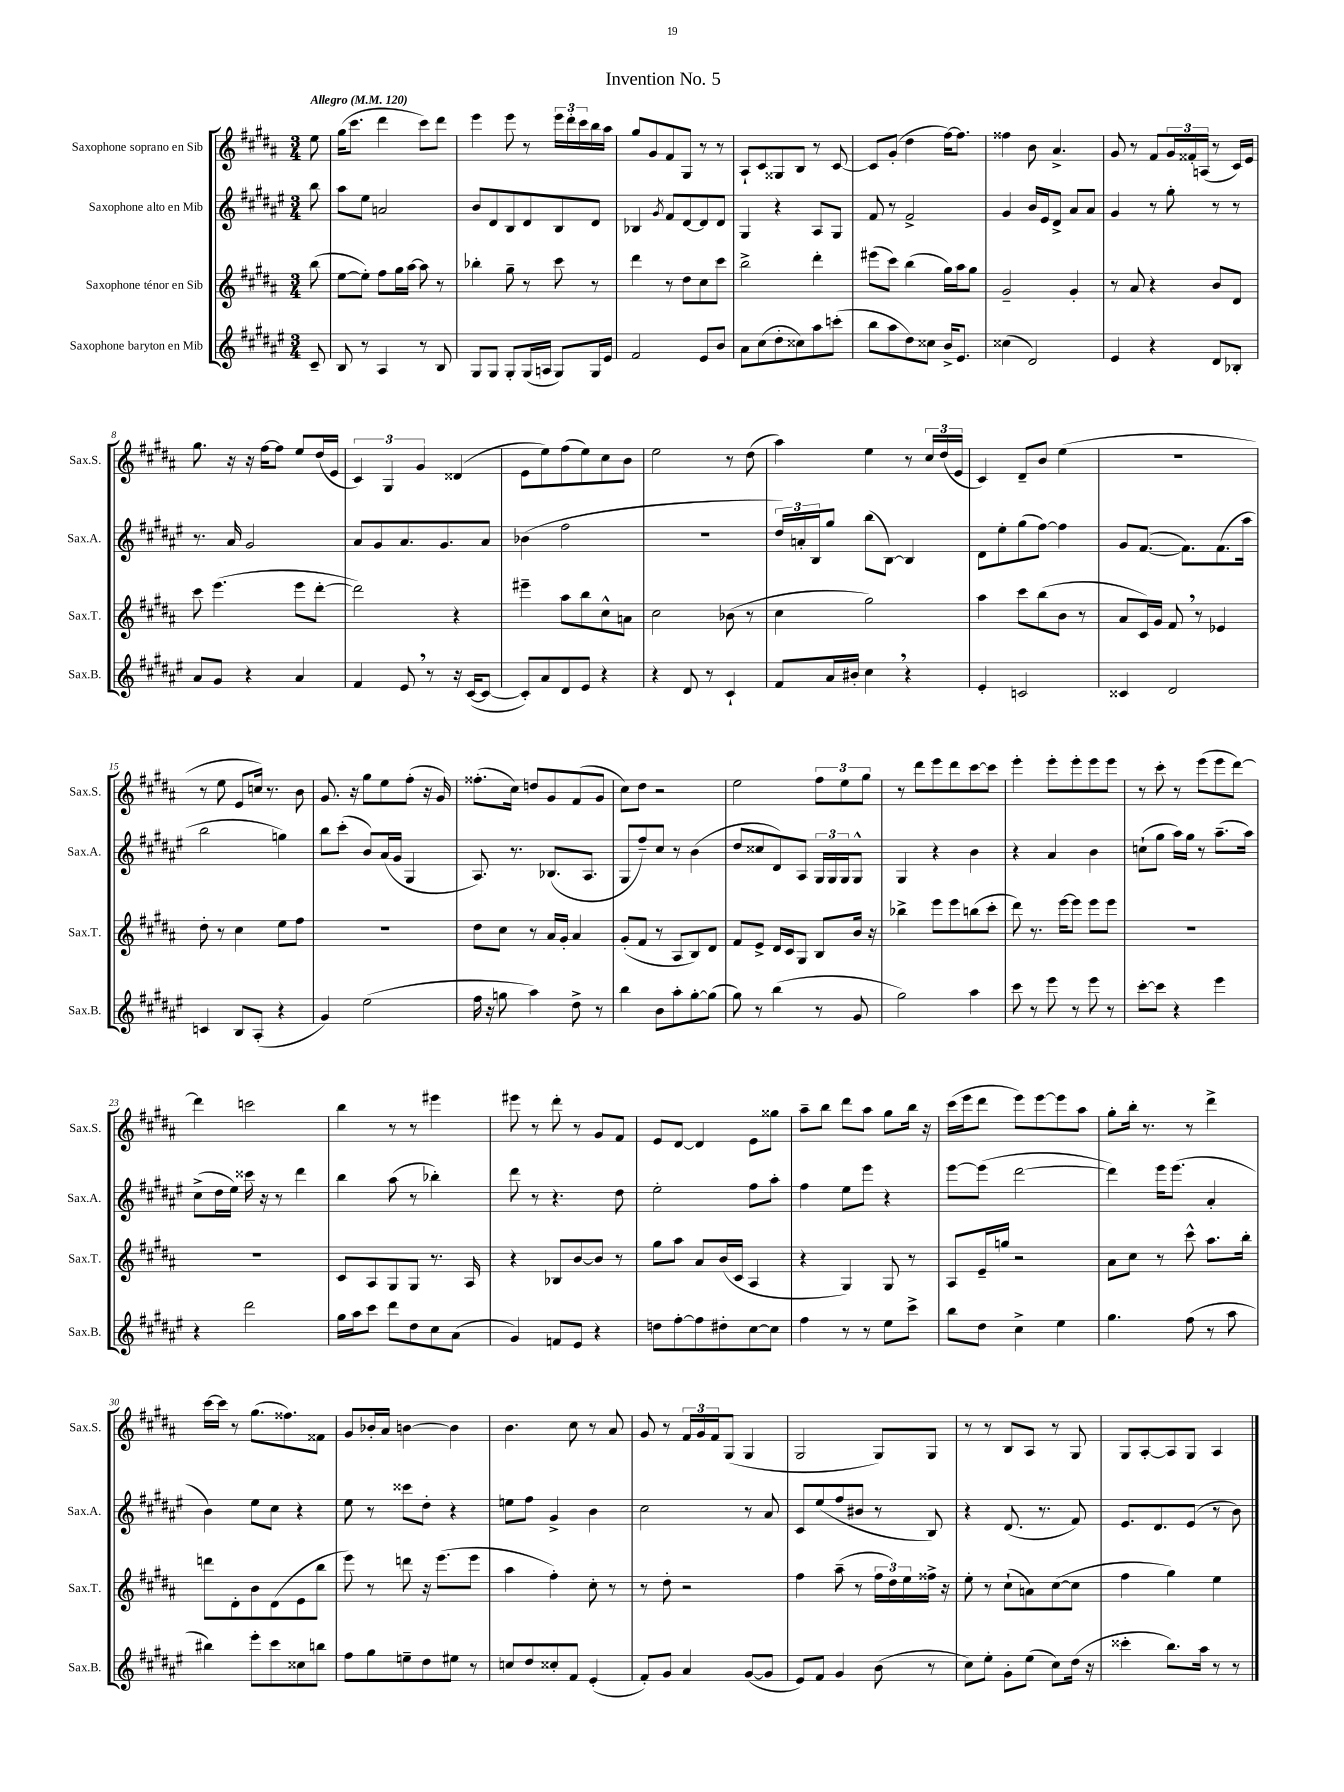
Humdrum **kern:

**kern	**kern	**kern	**kern
*staff4	*staff3	*staff2	*staff1
*clefG2	*clefG2	*clefG2	*clefG2
*k[f#c#g#d#a#e#]	*k[f#c#g#d#a#]	*k[f#c#g#d#a#e#]	*k[f#c#g#d#a#]
*M3/4	*M3/4	*M3/4	*M3/4
*MM120	*MM120	*MM120	*MM120
8c#~	(8bb	8bb	8ee
=	=	=	=
8B	[8ee	8aa#	(16gg#
.	.	.	8.ccc#
8r	8ee'])	8ee#	.
4A#	8ff#	2a	4ddd#
.	16gg#	.	.
.	[16aa#	.	.
8r	8aa#]	.	8ccc#)
8B	8r	.	8ddd#
=	=	=	=
8G#	4bb-'	8b	4eee
8G#	.	8d#	.
8G#'	8gg#~	8B	8eee
(16G#	8r	8d#	8r
16A	.	.	.
8G#)	8ccc#	8B	24eee
.	.	.	24ddd#'
.	.	.	24ccc#
16G#	8r	8d#	16bb
16e#	.	.	16aa#
=	=	=	=
2f#	4ddd#	4B-	8gg#
.	.	.	8g#
.	.	8qg#	.
.	8r	8f#	8f#
.	8dd#	[8d#	8G#
8e#	8cc#	8d#]	8r
8b	8ccc#	8d#	8r
=	=	=	=
8a#	2bb^	4G#	8A#`
(8cc#	.	.	8c#
8dd#'	.	4r	8G##
8cc##)	.	.	8B
8aa#	4ddd#'	8A#	8r
(8ccc'	.	8G#	[8c#
=	=	=	=
8bb	(8eee#	8f#	8c#]
8aa#	8ccc#)	8r	(8g#'
8dd#)	(4bb	2f#^	4dd#
8cc##	.	.	.
16b^	16gg#)	.	[16ff#)
8.e#	16aa#	.	8.ff#]
.	8gg#	.	.
=	=	=	=
(4cc##	2g#~	4g#	4ff##
2d#)	.	16b	8b
.	.	16e#	.
.	.	8d#^	4.a#^
.	4g#'	8a#	.
.	.	8a#	.
=	=	=	=
4e#	8r	4g#	8g#
.	8a#	.	8r
4r	4r	8r	8f#
.	.	8gg#'	24g#
.	.	.	24f##'
.	.	.	(24A
8d#	8b	8r	8r
8B-'	8d#	8r	16c#)
.	.	.	16e
=	=	=	=
8a#	8ccc#	8.r	8.gg#
8g#	(4.eee	.	.
.	.	16a#	16r
4r	.	2g#	16r
.	.	.	[16ff#
.	.	.	8ff#]
4a#	8eee	.	8ee
.	[8ddd#'	.	(16dd#
.	.	.	16e
=	=	=	=
4f#	2ddd#])	8a#	6c#)
.	.	8g#	.
.	.	.	6G#
8e#	.	8.a#	.
.	.	.	6g#
8r	.	.	.
.	.	8.g#	.
16r	4r	.	(4d##
([16c#	.	.	.
8c#_	.	8a#	.
=	=	=	=
8c#'])	4eee#~	(4b-	8e
8a#	.	.	8ee)
8d#	8aa#	2ff#	(8ff#
8e#	8bb	.	8ee)
4r	8cc#^^	.	8cc#
.	8a	.	8b
=	=	=	=
4r	2cc#	2.r	2ee
8d#	.	.	.
8r	.	.	.
4c#`	(8b-	.	8r
.	8r	.	(8dd#
=	=	=	=
8f#	4cc#	24dd#)	4aa#)
.	.	24a'	.
.	.	24B	.
16a#	.	8gg#	.
16b#'	.	.	.
4cc#	2gg#)	(8bb	4ee
.	.	[8B)	.
4r	.	4B]	8r
.	.	.	24cc#
.	.	.	(24dd#
.	.	.	24e
=	=	=	=
4e#'	4aa#	8d#	4c#)
.	.	8ee#'	.
2c	8ccc#	(8gg#	8d#~
.	(8bb	[8ff#)	8b
.	8b	4ff#]	(4ee
.	8r	.	.
=	=	=	=
4c##	8a#	8g#	2.r
.	16c#)	([8.f#	.
.	16g#	.	.
2d#	8f#	.	.
.	.	8.f#])	.
.	8r	.	.
.	4e-	(8.f#	.
.	.	16aa#	.
=	=	=	=
4c	8dd#'	2bb	8r
.	8r	.	8ee
8B	4cc#	.	8e
(8A#'	.	.	16cc)
.	.	.	8.r
4r	8ee	4gg)	.
.	8ff#	.	8b
=	=	=	=
4g#)	2.r	8bb	8.g#
.	.	(8ccc#'	.
.	.	.	16r
(2ee#	.	8b)	8gg#
.	.	(16a#	8ee
.	.	16g#	.
.	.	4G#	(8ff#'
.	.	.	16r
.	.	.	16g#)
=	=	=	=
16ff#	8dd#	8.A#)	(8.ff##'
16r	.	.	.
8gg	8cc#	.	.
.	.	8.r	16cc#)
4aa#)	8r	.	8dd
.	16a#	(8.B-	8g#
.	16g#'	.	.
8dd#^	4a#	.	(8f#
.	.	8.A#	.
8r	.	.	8g#
=	=	=	=
4bb	(8g#'	8G#	8cc#)
.	8f#	8ff#~)	8dd#
8b	8r	8cc#	2r
8aa#'	8A#	8r	.
[8gg#'	8B)	(4b	.
(8gg#]	8d#	.	.
=	=	=	=
8gg#)	8f#	8dd#	2ee
8r	8e^	8cc##	.
(4bb	16d#	8d#)	.
.	16c#	.	.
.	8G#	8A#	.
8r	8B	24G#	12ff#
.	.	24G#	.
.	.	24G#	12ee
8g#	16b	8G#^^	.
.	.	.	12gg#
.	16r	.	.
=	=	=	=
2gg#)	4bb-^	4G#	8r
.	.	.	8ddd#
.	8eee	4r	8eee
.	8eee	.	8ddd#
4aa#	(8bb	4b	[8ccc#
.	8ccc#'	.	8ccc#]
=	=	=	=
8ccc#	8ddd#)	4r	4eee'
8r	8.r	.	.
8eee#	.	4a#	8eee'
.	[16eee	.	.
8r	8eee]	.	8eee'
8eee#	8eee	4b	8eee
8r	8eee	.	8eee
=	=	=	=
[8ccc#'	2.r	(8cc`	8r
8ccc#]	.	8gg#	8ccc#'
4r	.	16aa#)	8r
.	.	16gg#	.
.	.	8r	(8eee
4eee#	.	(8.aa#~	8eee
.	.	.	[8ddd#)
.	.	16aa#)	.
=	=	=	=
4r	2.r	(8cc#^	4ddd#]
.	.	16dd#	.
.	.	16ee#)	.
2ddd#	.	16ccc##	2ccc
.	.	16r	.
.	.	8r	.
.	.	4ddd#	.
=	=	=	=
16gg#	8c#	4bb	4bb
16aa#	.	.	.
8ccc#	8A#	.	.
8ddd#	8G#	(8aa#	8r
8dd#	8G#	8r	8r
8cc#	8.r	4bb-')	4eee#
(8a#	.	.	.
.	16A#	.	.
=	=	=	=
4g#)	4r	8ddd#	8eee#
.	.	8r	8r
8f	8B-	4.r	8ddd#'
8e#	[8b	.	8r
4r	8b]	.	8g#
.	8r	8dd#	8f#
=	=	=	=
8dd	8gg#	2ee#'	8e
[8ff#'	8aa#	.	[8d#
8ff#]	8a#	.	4d#]
8dd#'	(16b	.	.
.	16c#	.	.
[8cc#	4A#	8ff#	8e
8cc#]	.	8aa#'	8gg##
=	=	=	=
4ff#	4r	4ff#	8aa#~
.	.	.	8bb
8r	4G#)	8ee#	8ddd#
8r	.	8eee#	8aa#
8ee#	8G#	4r	8gg#
8ccc#^	8r	.	16bb
.	.	.	16r
=	=	=	=
8bb	8A#	[8eee#	(16ccc#
.	.	.	16eee
8dd#	16e~	(8eee#]	8ddd#
.	16gg	.	.
4cc#^	2r	[2ddd#	8eee)
.	.	.	[8eee
4ee#	.	.	8eee]
.	.	.	8aa#
=	=	=	=
4.gg#	8a#	4ddd#])	8gg#'
.	8cc#	.	16bb'
.	.	.	8.r
.	8r	16eee#	.
.	.	(8.eee#	.
(8ff#	8ccc#^^	.	8r
8r	8.aa#	4a#'	4ddd#^
8aa#	.	.	.
.	16bb'	.	.
=	=	=	=
4bb#)	8ddd	4b)	[16ccc#
.	.	.	16ccc#]
.	8d#'	.	8r
8eee#'	8b	8ee#	(8.gg#
8ccc#	(8d#	8cc#	.
.	.	.	8.ff##)
8cc##	8e	4r	.
8bb	8bb	.	8f##
=	=	=	=
8ff#	8eee)	8ee#	8g#
8gg#	8r	8r	16b-'
.	.	.	16a#
8ee~	8ddd	8ccc##	[4b
8dd#	16r	8dd#'	.
.	(8.eee	.	.
8ee#	.	4r	4b]
8r	8eee	.	.
=	=	=	=
8cc	4aa#	8ee	4.b
8dd#	.	8ff#	.
8cc##'	4ff#')	4g#^	.
8f#	.	.	8cc#
(4e#'	8cc#'	4b	8r
.	8r	.	8a#
=	=	=	=
8f#')	8r	2cc#	8g#
8g#	8dd#'	.	8r
4a#	2r	.	24f#
.	.	.	24g#
.	.	.	24f#
.	.	.	(8G#
([8g#	.	8r	4G#
8g#]	.	8a#	.
=	=	=	=
8e#)	4ff#	8c#	2G#
8f#	.	(8ee#	.
4g#	(8aa#~	8ff#	.
.	8r	8b#	.
(8b	24ff#	8r	8G#)
.	24dd#)	.	.
.	24ee	.	.
8r	16ff##^	8B)	8G#
.	16r	.	.
=	=	=	=
8cc#)	8ee'	4r	8r
8ee#'	8r	.	8r
8g#'	(8cc#`	(8.d#	8B
(8ee#	8a)	.	8A#
.	.	8.r	.
8cc#)	([8cc#	.	8r
(16dd#	8cc#]	8f#)	8G#
16r	.	.	.
=	=	=	=
4ccc##'	4ff#	8.e#	8G#
.	.	.	[8A#'
.	.	8.d#	.
8.bb)	4gg#)	.	8A#]
.	.	(8e#	8G#
16aa#	.	.	.
8r	4ee	8r	4A#
8r	.	8b)	.
==	==	==	==
*-	*-	*-	*-
